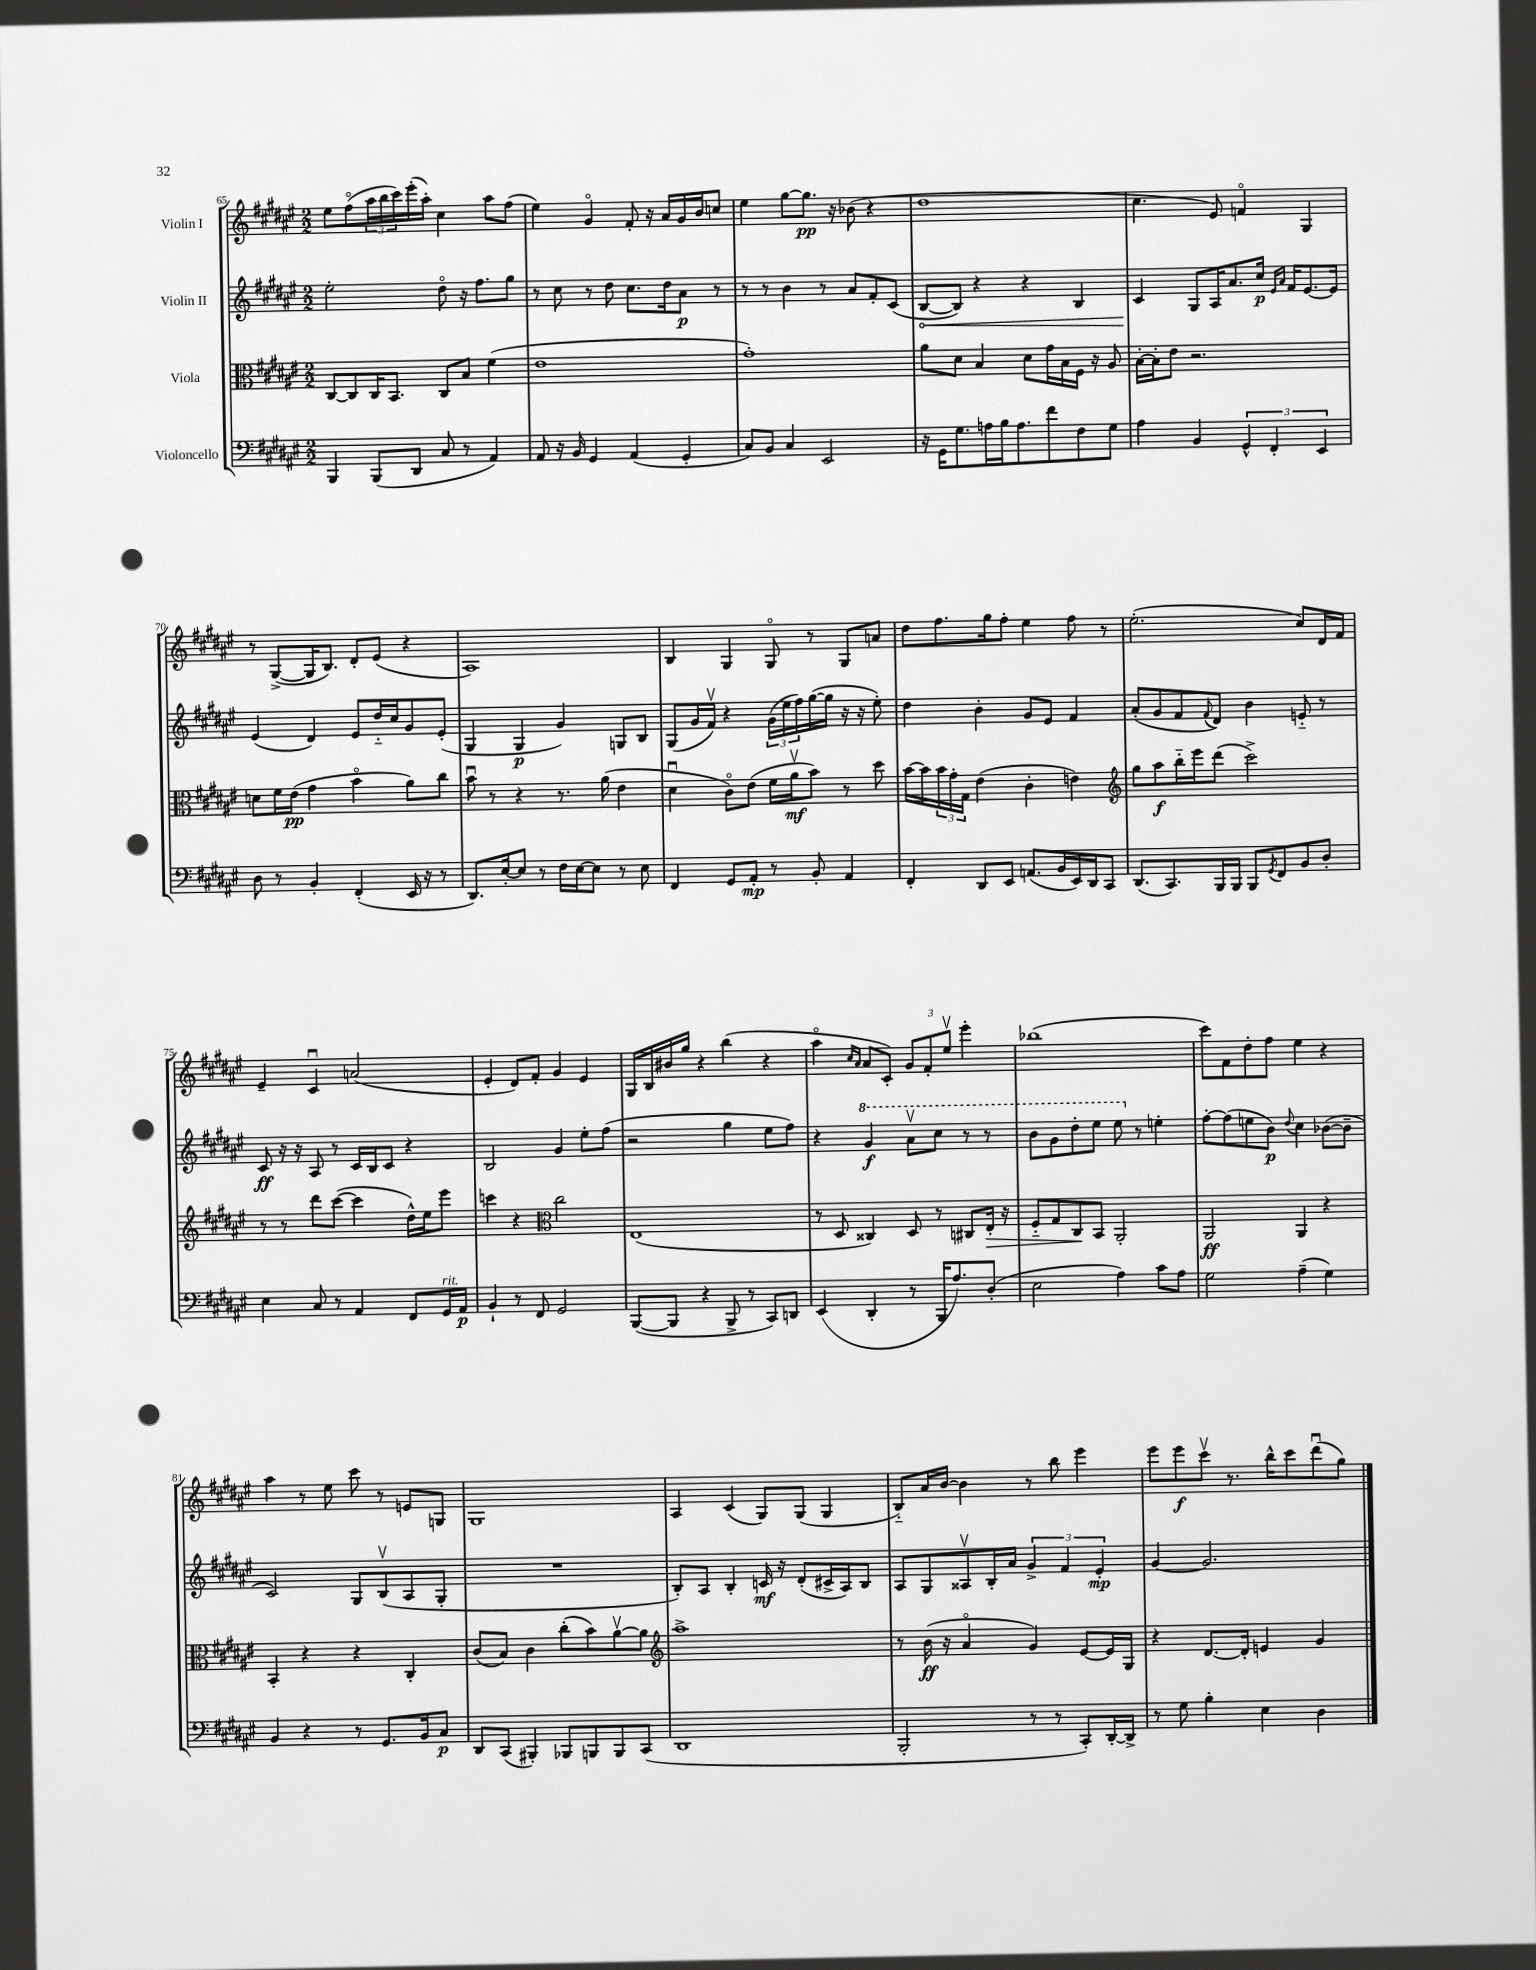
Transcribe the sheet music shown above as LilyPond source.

<<
\new StaffGroup <<
\new Staff = "s0" \with { instrumentName = "Violin I" } {
    \clef treble \key fis \major \numericTimeSignature \time 2/2
    eis''8 fis''8\flageolet( \tuplet 3/2 { ais''16 b''16 cis'''16) } eis'''16-.( ais''16-.) cis''4 ais''8 fis''8( |
    eis''4) gis'4\flageolet fis'8-. r16 ais'16 gis'16 b'16 c''8 |
    eis''4 gis''8~ gis''8.\pp r16 bes'8( r4 |
    dis''1 |
    cis''4. eis'8) f'4\flageolet gis4 |
    r8 gis8~->( gis16 b8.) dis'8-. eis'8( r4 |
    ais1) |
    b4 gis4 gis8\flageolet r8 gis8 a'8 |
    dis''8 fis''8. gis''16 fis''8-. eis''4 fis''8 r8 |
    eis''2.-.( cis''8) dis'16 fis'16 |
    eis'4-- cis'4\downbow a'2( |
    eis'4-. dis'8) fis'8-. gis'4 eis'4 |
    gis16 b16 bis'16 gis''16 r4 b''4( r4 |
    ais''4\flageolet \grace { cis''16 ais'16 } ais'8 cis'8-.) \tuplet 3/2 { gis'8 fis'8-. eis''8\upbow } eis'''4-. |
    bes''1( |
    cis'''8) fis'8 dis''8-. fis''8 eis''4 r4 |
    ais''4 r8 eis''8 cis'''8 r8 e'8 g8 |
    gis1 |
    ais4 cis'4( gis8) gis8( gis4 |
    b8-_) ais'16 b'16~ b'4 r8 b''8 eis'''4 |
    eis'''8 eis'''8\f cis'''8\upbow r8. b''16-^ cis'''8 dis'''8\downbow( gis''8) \bar "|." |
}
\new Staff = "s1" \with { instrumentName = "Violin II" } {
    \clef treble \key fis \major \numericTimeSignature \time 2/2
    eis''2-. dis''8\flageolet r16 fis''8. gis''8 |
    r8 cis''8 r8 dis''8 cis''8. dis''16 ais'8\p r8 |
    r8 r8 b'4 r8 ais'8 fis'8-. cis'8( |
    \once \override Hairpin.circled-tip = ##t b8~\< b8) r4 r4 b4 |
    cis'4\! gis8 ais16 ais'8. cis''16\p \grace { eis'16 ais'16 } fis'16 eis'8.~ eis'16 |
    eis'4( dis'4) eis'8 dis''16-_ cis''16 gis'8 eis'8-.( |
    gis4 gis4\p gis'4) g8 b8 |
    gis8( gis'16 fis'16\upbow) r4 \tuplet 3/2 { gis'16( eis''16 fis''16) } gis''16~( gis''16 r16 r16 eis''8-.) |
    dis''4 b'4-. gis'8 eis'8 fis'4 |
    ais'8-.( gis'8 fis'8 \appoggiatura { fis'8 } dis'8) b'4 e'8-_ r8 |
    cis'8\ff r16 r16 ais8 r8 cis'16 b16 cis'8 r4 |
    b2 gis'4 eis''8-. fis''8( |
    r2 gis''4 eis''8 fis''8) |
    r4 \ottava #1 gis''4\f ais''8\upbow cis'''8 r8 r8 |
    b''8 gis''8 dis'''8-. eis'''8 eis'''8 \ottava #0 r8 e''4-. |
    fis''8~-. fis''8( e''8 b'8\p) \appoggiatura { dis''8 } cis''4 bes'8~( bes'8-- |
    cis'2) gis8 b8\upbow( ais8 gis8-. |
    R1 |
    b8-.) ais8 b4-. c'16\mf r16 dis'8-.( cis'16-> ais16) b8 |
    ais8 gis8 aisis8\upbow b16-. ais'16 \tuplet 3/2 { gis'4-> fis'4 eis'4-.\mp } |
    gis'4~ gis'2. \bar "|." |
}
\new Staff = "s2" \with { instrumentName = "Viola" } {
    \clef alto \key fis \major \numericTimeSignature \time 2/2
    cis8~ cis8 cis16 b,8. cis8 b8 fis'4( |
    eis'1 |
    gis'1-.) |
    ais'8 dis'8 b4 dis'8 gis'16 b16 fis16 r16 ais8 |
    b16~-. b16-. eis'8 r2. |
    d'8 fis'16 eis'16\pp( gis'4 b'4\flageolet ais'8) cis''8 |
    b'8\downbow r8 r4 r8. ais'16( eis'4 |
    dis'4\downbow cis'8\flageolet) eis'8( fis'16 ais'16\upbow\mf b'8) r8 dis''8 |
    b'16~ b'16 \tuplet 3/2 { b'16 gis'16-. gis16 } eis'4( cis'4-. e'4) |
    \clef treble gis''8 ais''8\f b''16-_ eis'''16 dis'''8( cis'''2->) |
    r8 r8 dis'''8 cis'''8~( cis'''4 dis''16-^) eis''16 eis'''8 |
    c'''4 r4 \clef alto cis''2 |
    eis1( |
    r8 dis8 cisis4) dis8 r8 cis8 eis16-.\> r16 |
    fis8-_ gis8 cis8\! b,8 ais,2-. |
    ais,2\ff ais,4 r4 |
    b,4-. r4 r4 cis4-. |
    cis'8( b8) cis'4 cis''8-.( b'8) ais'8~\upbow ais'8 |
    \clef treble ais''1-> |
    r8 b'16\ff( r16 ais'4\flageolet gis'4) eis'8~ eis'16 gis16 |
    r4 dis'8.~ dis'16-. e'4 gis'4 \bar "|." |
}
\new Staff = "s3" \with { instrumentName = "Violoncello" } {
    \clef bass \key fis \major \numericTimeSignature \time 2/2
    b,,4 b,,8( dis,8 cis8 r8 ais,4) |
    ais,8 r16 b,16 gis,4 ais,4( gis,4-. |
    cis8) b,8 cis4 eis,2 |
    r16 gis,16 gis8. a16 b16 a8. fis'8 fis8 gis8 |
    ais4 b,4 \tuplet 3/2 { gis,4-^ fis,4-. eis,4 } |
    dis8 r8 b,4-. fis,4-.( eis,16 r16 r8 |
    dis,8.) eis16~-. eis8 r8 fis16 eis16~ eis8 r8 eis8 |
    fis,4 gis,8 ais,8-.\mp r8 b,8-. ais,4 |
    fis,4-. dis,8 eis,8 a,8.( b,16 eis,16) dis,16 cis,8 |
    dis,8.( cis,8.) b,,16 b,,16 b,,8 \acciaccatura { gis,8 } fis,8 b,8 dis8-. |
    eis4 cis8 r8 ais,4 fis,8 gis,16^\markup { \italic "rit." } ais,16\p |
    b,4-! r8 fis,8 gis,2 |
    b,,8~( b,,8 r4 b,,8-> r8 cis,8) d,8 |
    eis,4( dis,4-. r8 b,,16 ais8.) dis8-.( |
    eis2 ais4) cis'8 ais8 |
    gis2 ais4--( gis4) |
    b,4 r4 r8 gis,8. b,16 cis8\p |
    dis,8 cis,8( bis,,4-.) bes,,8 b,,8 b,,8 cis,8( |
    dis,1 |
    b,,2-. r8 r8 cis,8-.) dis,16~-. dis,16-> |
    r8 gis8 b4-. eis4 dis4 \bar "|." |
}
>>
>>
\layout { \context { \Score currentBarNumber = #65 } }
